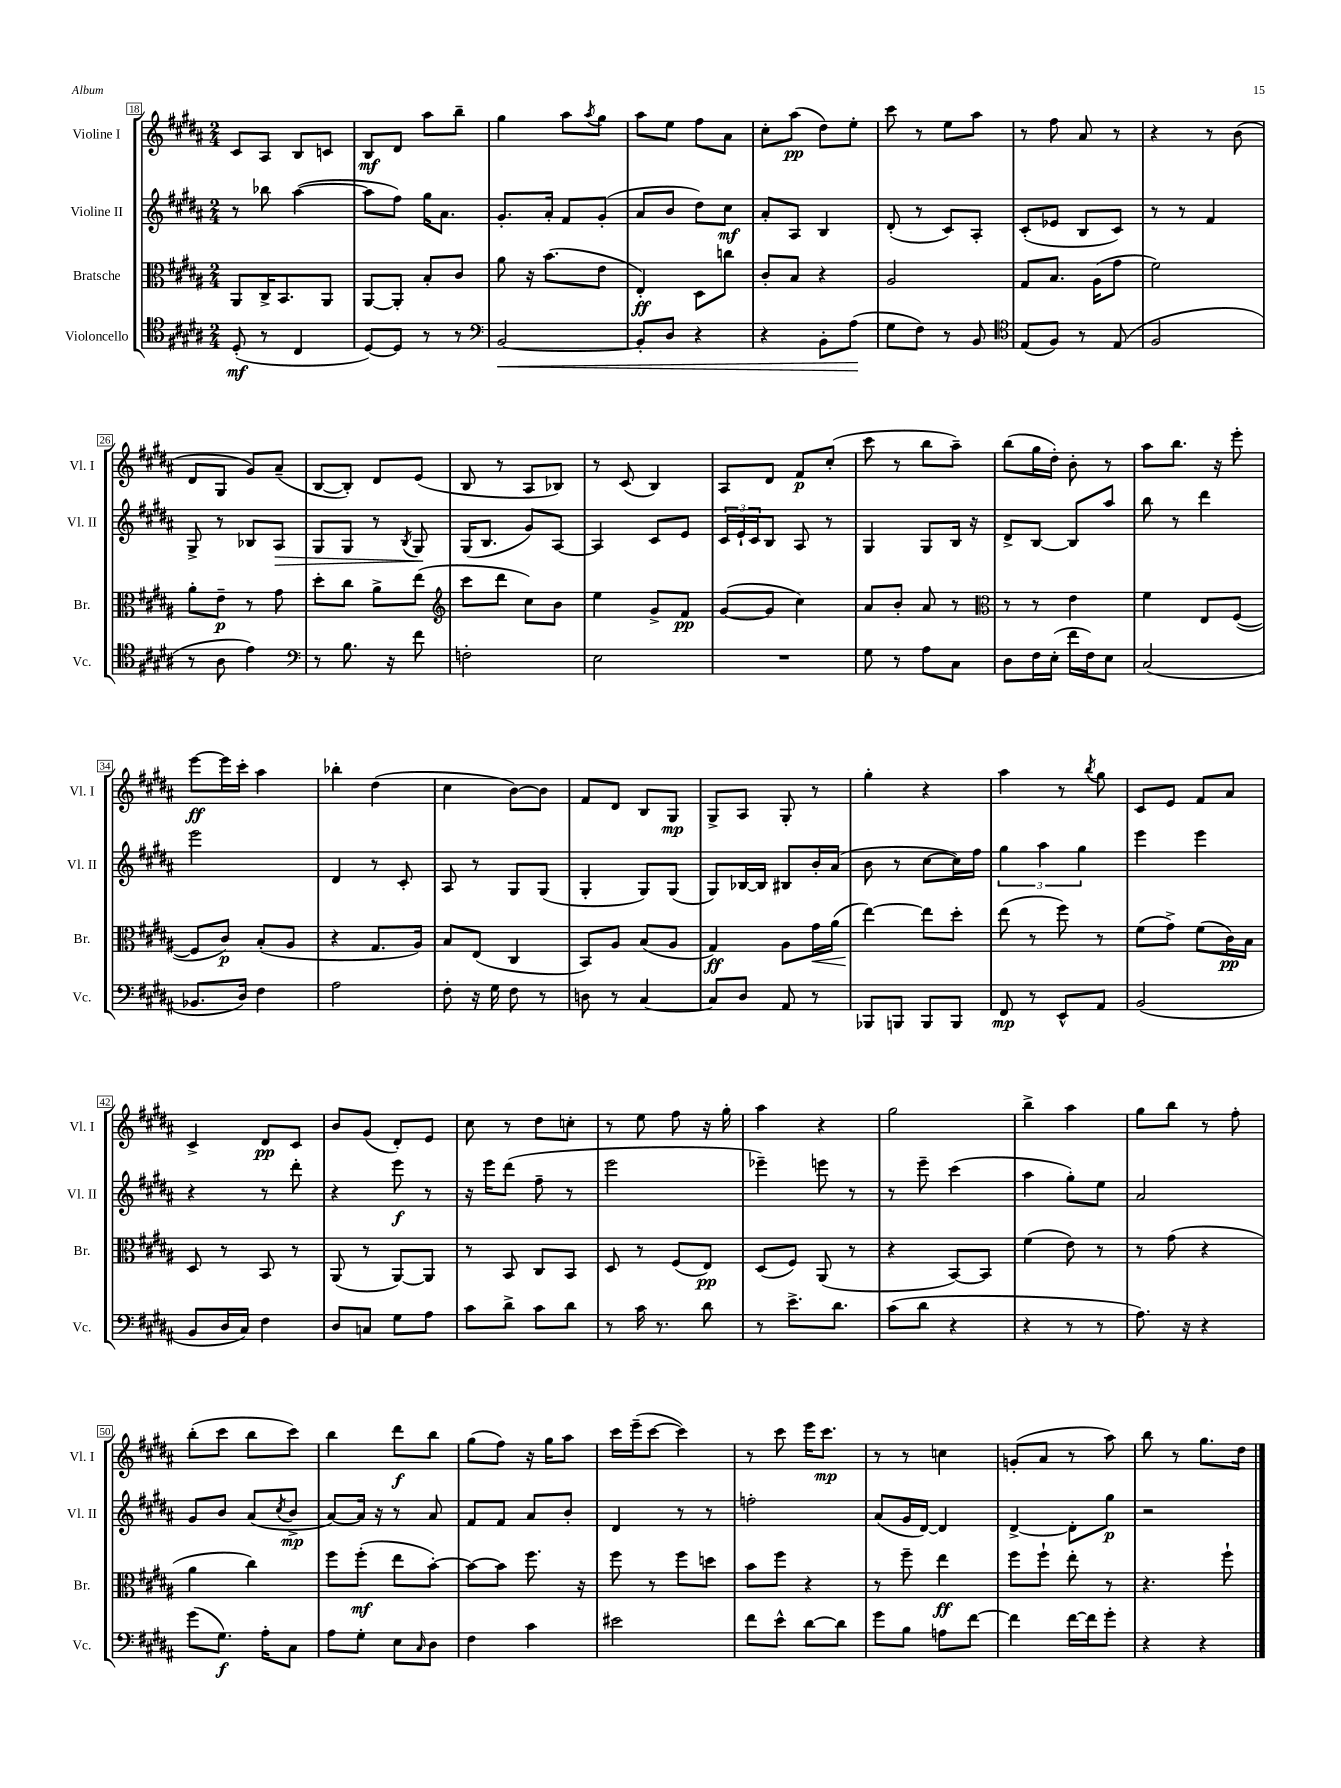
<<
\new StaffGroup <<
\new Staff = "s0" \with { instrumentName = "Violine I" shortInstrumentName = "Vl. I" } {
    \clef treble \key b \major \numericTimeSignature \time 2/4
    cis'8 ais8 b8 c'8 |
    b8\mf dis'8 ais''8 b''8-- |
    gis''4 ais''8 \acciaccatura { ais''8 } gis''8 |
    ais''8 e''8 fis''8 ais'8 |
    cis''8-. ais''8\pp( dis''8) e''8-. |
    cis'''8 r8 e''8 ais''8 |
    r8 fis''8 ais'8 r8 |
    r4 r8 b'8( |
    dis'8 gis8 gis'8) ais'8--( |
    b8~ b8-.) dis'8 e'8( |
    b8 r8 ais8 bes8) |
    r8 cis'8( b4) |
    ais8 dis'8 fis'8\p cis''8-.( |
    cis'''8 r8 b''8 ais''8--) |
    b''8( gis''16 dis''16-.) b'8-. r8 |
    ais''8 b''8. r16 e'''8-. |
    e'''8~\ff e'''16 cis'''16-. ais''4 |
    bes''4-. dis''4( |
    cis''4 b'8~) b'8 |
    fis'8 dis'8 b8 gis8\mp |
    gis8-> ais8 gis8-. r8 |
    gis''4-. r4 |
    ais''4 r8 \acciaccatura { b''8 } gis''8 |
    cis'8 e'8 fis'8 ais'8 |
    cis'4-> dis'8\pp cis'8 |
    b'8 gis'8( dis'8-.) e'8 |
    cis''8 r8 dis''8 c''8-. |
    r8 e''8 fis''8 r16 gis''16-. |
    ais''4 r4 |
    gis''2 |
    b''4-> ais''4 |
    gis''8 b''8 r8 fis''8-. |
    b''8-.( cis'''8 b''8 cis'''8) |
    b''4 dis'''8\f b''8 |
    gis''8( fis''8) r16 gis''16 ais''8 |
    cis'''16 e'''16--( cis'''8~ cis'''4) |
    r8 cis'''8 e'''16 cis'''8.\mp |
    r8 r8 c''4 |
    g'8-.( ais'8 r8 ais''8) |
    b''8 r8 gis''8. dis''16 \bar "|." |
}
\new Staff = "s1" \with { instrumentName = "Violine II" shortInstrumentName = "Vl. II" } {
    \clef treble \key b \major \numericTimeSignature \time 2/4
    r8 bes''8 ais''4~( |
    ais''8 fis''8) gis''16 ais'8. |
    gis'8.-. ais'16-. fis'8 gis'8-.( |
    ais'8 b'8 dis''8) cis''8\mf |
    ais'8-. ais8 b4 |
    dis'8-.( r8 cis'8) ais8-. |
    cis'8-.( ees'8 b8 cis'8) |
    r8 r8 fis'4 |
    gis8-> r8 bes8 ais8\> |
    gis8 gis8 r8 \acciaccatura { b8 } gis8\! |
    gis16( b8. gis'8) ais8~ |
    ais4 cis'8 e'8 |
    \tuplet 3/2 { cis'16 e'16-! cis'16 } b8 ais8 r8 |
    gis4 gis8 b16 r16 |
    dis'8-> b8~ b8 ais''8 |
    b''8 r8 dis'''4 |
    e'''2 |
    dis'4 r8 cis'8-. |
    ais8 r8 gis8 gis8( |
    gis4-. gis8) gis8( |
    gis8) bes16~ bes16 bis8 b'16-. ais'16( |
    b'8 r8 cis''8~ cis''16) fis''16 |
    \tuplet 3/2 { gis''4 ais''4 gis''4 } |
    e'''4 e'''4 |
    r4 r8 dis'''8-. |
    r4 e'''8\f r8 |
    r16 e'''16 dis'''8( fis''8-- r8 |
    e'''2 |
    ees'''4--) e'''8 r8 |
    r8 e'''8-- cis'''4( |
    ais''4 gis''8-.) e''8 |
    ais'2 |
    gis'8 b'8 ais'8( \acciaccatura { cis''8 } b'8->\mp |
    ais'8~) ais'16 r16 r8 ais'8 |
    fis'8 fis'8 ais'8 b'8-. |
    dis'4 r8 r8 |
    f''2-. |
    ais'8( gis'16 dis'16~) dis'4 |
    dis'4~-> dis'8-. gis''8\p |
    r2 \bar "|." |
}
\new Staff = "s2" \with { instrumentName = "Bratsche" shortInstrumentName = "Br." } {
    \clef alto \key b \major \numericTimeSignature \time 2/4
    ais,8 cis16-> b,8. ais,8 |
    ais,8~ ais,8-. b8-. cis'8 |
    ais'8 r16 b'8.( e'8 |
    e4-.\ff) dis8 c''8 |
    cis'8-. b8 r4 |
    ais2 |
    gis8 b8. ais16( gis'8 |
    fis'2) |
    ais'8-. e'8--\p r8 gis'8 |
    dis''8-. cis''8 ais'8-> e''8( |
    \clef treble cis'''8 dis'''8 cis''8) b'8 |
    e''4 gis'8-> fis'8\pp |
    gis'8~( gis'8 cis''4) |
    ais'8 b'8-. ais'8 r8 |
    \clef alto r8 r8 e'4 |
    fis'4 e8 fis8~( |
    fis8 cis'8\p) b8-.( ais8 |
    r4 gis8. ais16) |
    b8 e8( cis4 |
    b,8) ais8 b8( ais8 |
    gis4\ff) ais8 gis'16\< ais'16( |
    e''4~\!) e''8 dis''8-. |
    e''8( r8 fis''8) r8 |
    fis'8( gis'8->) fis'8( cis'16\pp) b16 |
    dis8 r8 b,8 r8 |
    ais,8( r8 ais,8~) ais,8 |
    r8 b,8 cis8 b,8 |
    dis8 r8 fis8( e8\pp) |
    dis8( fis8) ais,8( r8 |
    r4 b,8~) b,8 |
    fis'4( e'8) r8 |
    r8 gis'8( r4 |
    ais'4 cis''4) |
    fis''8 fis''8-.\mf( e''8 b'8~-.) |
    b'8~ b'8 fis''8. r16 |
    fis''8 r8 fis''8 d''8 |
    b'8 fis''8 r4 |
    r8 fis''8-- e''4\ff |
    fis''8 fis''8-! e''8-. r8 |
    r4. fis''8-! \bar "|." |
}
\new Staff = "s3" \with { instrumentName = "Violoncello" shortInstrumentName = "Vc." } {
    \clef tenor \key b \major \numericTimeSignature \time 2/4
    dis8-.\mf( r8 cis4 |
    dis8~) dis8 r8 r8 |
    \clef bass b,2~\< |
    b,8-. dis8 r4 |
    r4 b,8-. ais8\!( |
    gis8 fis8) r8 b,8 |
    \clef tenor e8( fis8) r8 e8( |
    fis2 |
    r8 ais8 e'4) |
    \clef bass r8 b8. r16 fis'8 |
    f2-. |
    e2 |
    R2 |
    gis8 r8 ais8 cis8 |
    dis8 fis16 e16-.( fis'16 fis16) e8 |
    cis2( |
    bes,8. dis16) fis4 |
    ais2 |
    fis8-. r16 gis16 fis8 r8 |
    d8 r8 cis4~ |
    cis8 dis8 ais,8 r8 |
    bes,,8 b,,8 b,,8 b,,8 |
    fis,8\mp r8 e,8-^ ais,8 |
    b,2( |
    b,8 dis16 cis16) fis4 |
    dis8 c8 gis8 ais8 |
    cis'8 dis'8-> cis'8 dis'8 |
    r8 cis'16 r8. dis'8 |
    r8 e'8.-> dis'8. |
    cis'8( dis'8 r4 |
    r4 r8 r8 |
    ais8.) r16 r4 |
    gis'8( gis8.\f) ais16-. cis8 |
    ais8 gis8-. e8 \grace { cis16 } dis8 |
    fis4 cis'4 |
    eis'2 |
    fis'8 e'8-^ dis'8~ dis'8 |
    gis'8 b8 a8 fis'8~ |
    fis'4 fis'16~ fis'16 gis'8-. |
    r4 r4 \bar "|." |
}
>>
>>
\layout { \context { \Score currentBarNumber = #18 \override BarNumber.stencil = #(make-stencil-boxer 0.1 0.3 ly:text-interface::print) } }
